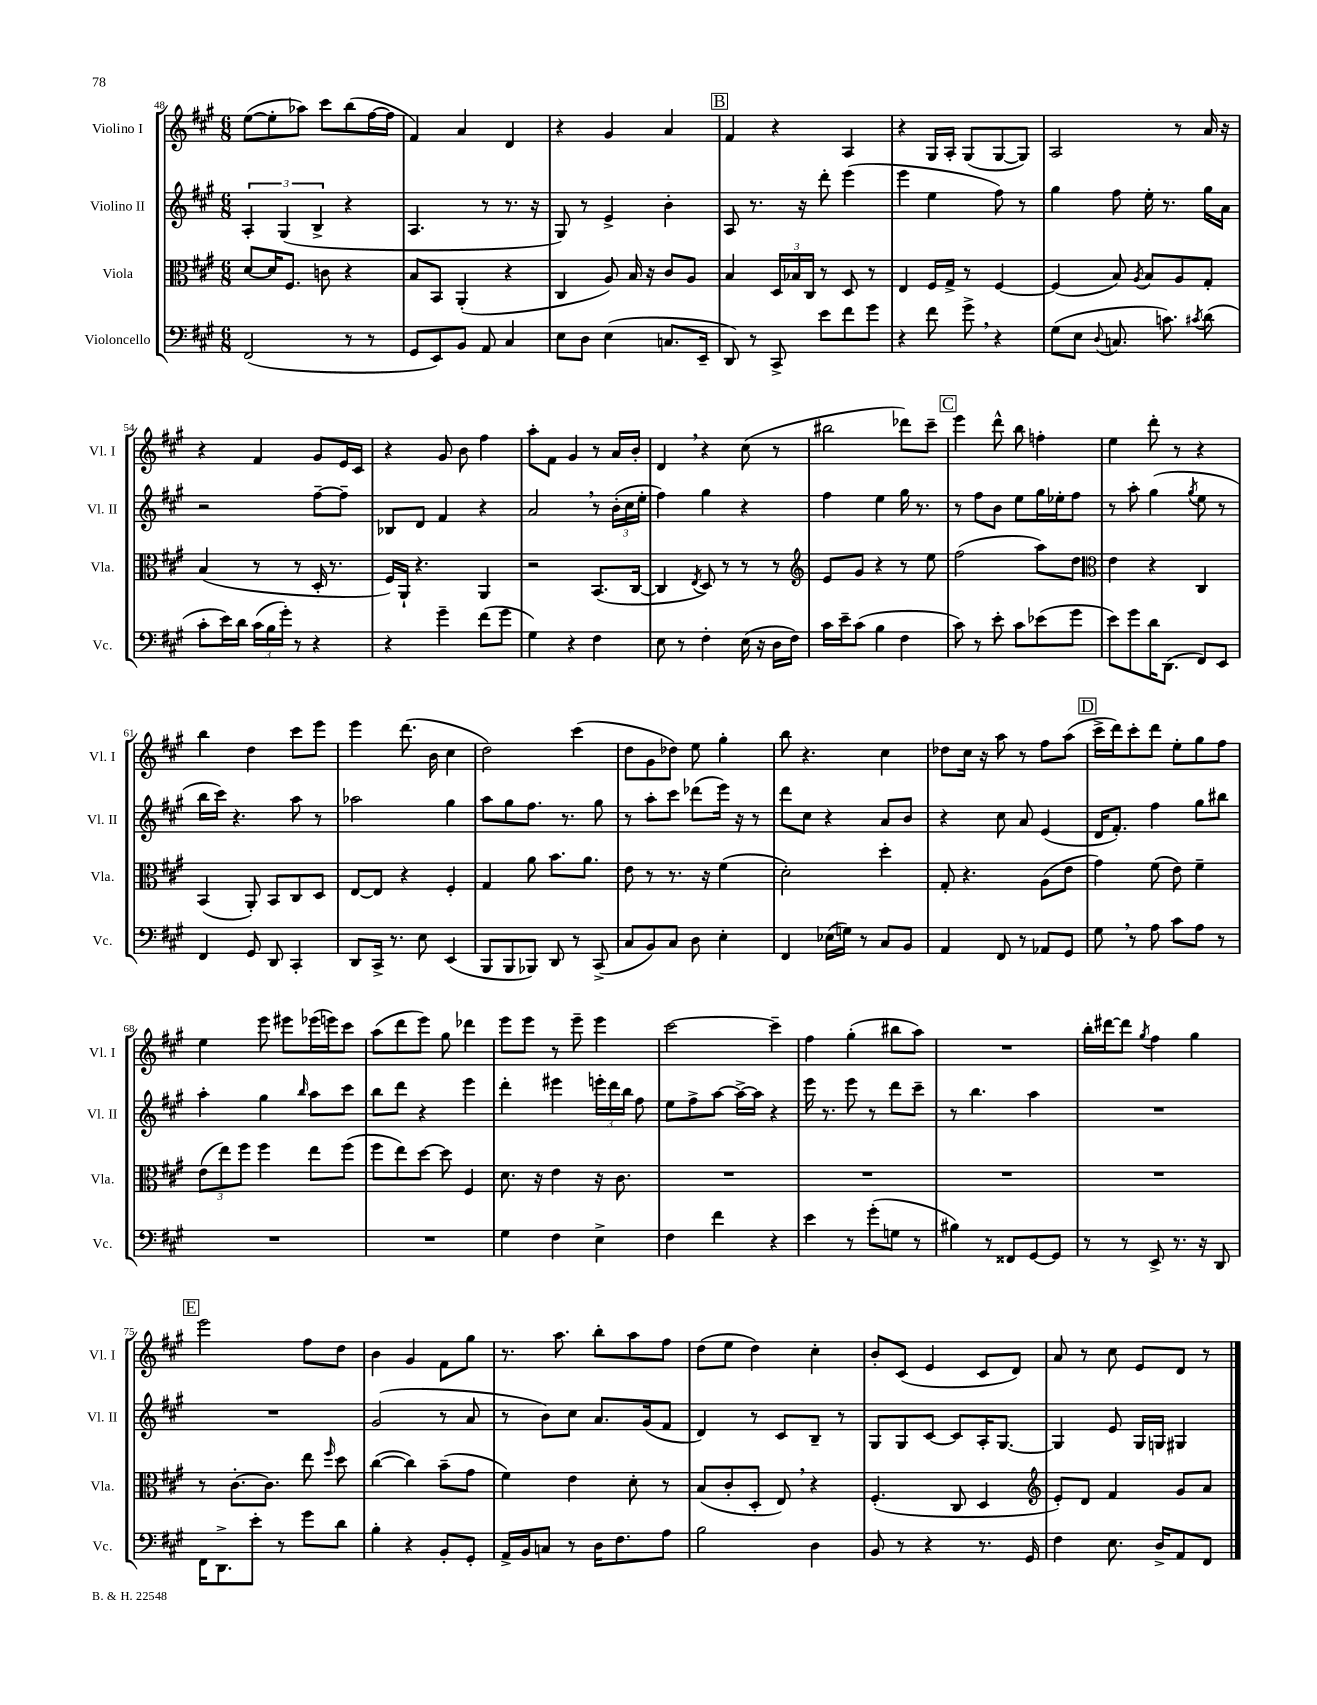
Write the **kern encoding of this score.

**kern	**kern	**kern	**kern
*part4	*part3	*part2	*part1
*staff4	*staff3	*staff2	*staff1
*I"Violoncello	*I"Viola	*I"Violino II	*I"Violino I
*I'Vc.	*I'Vla.	*I'Vl. II	*I'Vl. I
*clefF4	*clefC3	*clefG2	*clefG2
*k[f#c#g#]	*k[f#c#g#]	*k[f#c#g#]	*k[f#c#g#]
*M6/8	*M6/8	*M6/8	*M6/8
=48	=48	=48	=48
(2FF#/	[8d/L	6A'/	([8ee\L
.	16d/K]	.	8ee'\]
.	.	(6G#/	.
.	8.F#/J	.	.
.	.	.	8aa-X\J)
.	.	6B^/	.
.	8cn\	.	8ccc#\L
8r	4r	4r	(8bb\
8r	.	.	[16ff#\L
.	.	.	16ff#\JJ]
=49	=49	=49	=49
8GG#/L	8B/L	4.A/	4f#/)
8EE/)	8BB/J	.	.
8BB/J	(4AA'/	.	4a/
8AA/	.	8r	.
4C#/	4r	8.r	4d/
.	.	16r	.
=50	=50	=50	=50
8E\L	4C#/	8G#/)	4r
8D\J	.	8r	.
(4E\	8A/)	4e^/	4g#/
.	16B/	.	.
.	16r	.	.
8.Cn/L	8c#/L	4b'\	4a/
.	8A/J	.	.
16EE~/Jk	.	.	.
!!LO:REH:place=s1:t=B
=51	=51	=51	=51
8DD/)	4B/	8A/	4f#/
8r	.	8.r	.
8CC#^/	24D/LL	.	4r
.	24B-X/	.	.
.	.	16r	.
.	24C#/JJ	.	.
8e\L	8r	8ddd'\	.
8f#\	8D/	(4eee\	4A/
8g#\J	8r	.	.
=52	=52	=52	=52
4r	4E/	4eee\	4r
8f#\	16F#/LL	4ee\	16G#/LL
.	16G#^/JJ	.	16A'/JJ
8g#^,\	8r	.	(8G#/L
4r	[4F#/	8ff#\)	[8G#/
.	.	8r	8G#/J])
=53	=53	=53	=53
(8G#\L	(4F#/]	4gg#\	2A/
8E\J	.	.	.
8qqD/	.	.	.
8.Cn/	8B/)	8ff#\	.
.	8qA/	.	.
.	8B/L	16ee'\	.
8.cn\)	.	8.r	.
.	8A/	.	8r
8qc#X/	.	.	.
(8d\	8G#'/J	16gg#\LL	16a/
.	.	16a\JJ	16r
!!LO:LB:g=z
=54	=54	=54	=54
8c#'\L	(4B/	2r	4r
16e\L)	.	.	.
16d\JJ	.	.	.
(24c#\LL	8r	.	4f#/
24B\	.	.	.
24g#'\JJ)	.	.	.
8r	8r	.	.
4r	16D'/	[8ff#~\L	8g#/L
.	8.r	.	.
.	.	8ff#~\J]	16e/L
.	.	.	16c#/JJ
=55	=55	=55	=55
4r	16F#/LL)	8B-X/L	4r
.	16AA`/JJ	.	.
.	4.r	8d/J	.
4g#~\	.	4f#/	8g#/
.	.	.	8b\
(8f#\L	4AA/	4r	4ff#\
8g#\J	.	.	.
=56	=56	=56	=56
4G#\)	2r	2a,/	8aa'\L
.	.	.	8f#\J
4r	.	.	4g#/
4F#\	(8.BB/L	8r	8r
.	.	(24b'\LL	16a/LL
.	.	24cc#\	.
.	[16C#/Jk	.	16b'/JJ
.	.	24ee'\JJ	.
=57	=57	=57	=57
8E\	4C#/]	4ff#\)	4d,/
8r	.	.	.
.	8qE/	.	.
4F#'\	8D/)	4gg#\	4r
.	8r	.	.
(16E\	8r	4r	(8cc#\
16r	.	.	.
16D\LL	8r	.	8r
16F#\JJ)	.	.	.
=58	=58	=58	=58
*	*clefG2	*	*
16c#\LL	8e/L	4ff#\	2bb#X\
16e~\J	.	.	.
(8c#\J	8g#/J	.	.
4B\	4r	4ee\	.
4F#\	8r	16gg#\	8ddd-X\L)
.	.	8.r	.
.	8ee\	.	8ccc#~\J
!!LO:REH:place=s1:t=C
=59	=59	=59	=59
8c#\)	(2ff#\	8r	4eee\
8r	.	8ff#\L	.
8e'\	.	8b\J	8ddd^^\
8c#\L	.	8ee\L	8bb\
(8e-X\	8aa\L)	16gg#\L	4ffn'\
.	.	16ee-X'\J	.
8g#\J	8dd\J	8ff#\J	.
=60	=60	=60	=60
*	*clefC3	*	*
8e\L)	4e\	8r	4ee\
8g#\	.	8aa'\	.
16d\K	4r	(4gg#\	8ddd'\
(8.DD\J	.	.	.
.	.	.	8r
.	.	8qgg#/	.
8FF#/L)	4C#/	8ee\	4r
8EE/J	.	8r	.
!!LO:LB:g=z
=61	=61	=61	=61
4FF#/	(4BB/	16bb\LL	4bb\
.	.	16ccc#\JJ)	.
.	.	4.r	.
8GG#/	8AA'/)	.	4dd\
8DD/	8BB/L	.	.
4CC#'/	8C#/	8aa\	8ccc#\L
.	8D/J	8r	8eee\J
=62	=62	=62	=62
8DD/L	[8E/L	2aa-X\	4eee\
16CC#^/Jk	8E/J]	.	.
8.r	.	.	.
.	4r	.	(8.ddd\
8E\	.	.	.
.	.	.	16b\
(4EE/	4F#'/	4gg#\	4cc#\
=63	=63	=63	=63
8BBB/L	4G#/	8aa\L	2dd\)
8BBB/	.	8gg#\	.
8BBB-X/J)	8a\	8.ff#\J	.
8DD/	8.b\L	.	.
.	.	8.r	.
8r	.	.	(4ccc#\
.	8.a\J	.	.
(8CC#^/	.	8gg#\	.
=64	=64	=64	=64
8C#/L	8e\	8r	8dd\L
8BB/)	8r	8aa'\L	8g#\
8C#/J	8.r	8ccc#\J	8dd-X\J)
8D\	.	(8ddd-X\L	8ee\
.	16r	.	.
4E'\	(4f#\	16eee\Jk)	4gg#'\
.	.	16r	.
.	.	8r	.
=65	=65	=65	=65
4FF#/	2d'\)	8ddd\L	8bb\
.	.	8cc#\J	4.r
(16E-X\LL	.	4r	.
16Gn\JJ)	.	.	.
8r	.	.	.
8C#/L	4dd'\	8a/L	4cc#\
8BB/J	.	8b/J	.
=66	=66	=66	=66
4AA/	8G#'/	4r	8dd-X\L
.	4.r	.	16cc#\Jk
.	.	.	16r
8FF#/	.	8cc#\	8aa\
8r	.	8a/	8r
8AA-X/L	(8A\L	(4e/	8ff#\L
8GG#/J	8e\J	.	(8aa\J
!!LO:REH:place=s1:t=D
=67	=67	=67	=67
8G#,\	4g#\)	16d/KL	16ccc#^\LL
.	.	8.f#'/J)	16ddd\J)
8r	.	.	8ccc#'\
8A\	(8f#\	4ff#\	8ddd\J
8c#\L	8e\)	.	8ee'\L
8A\J	4f#~\	8gg#\L	8gg#\
8r	.	8bb#X\J	8ff#\J
!!LO:LB:g=z
=68	=68	=68	=68
2.r	(12e\L	4aa'\	4ee\
.	12ee\)	.	.
.	12ff#\J	.	.
.	4ff#\	4gg#\	8eee\
.	.	.	8eee#X\L
.	.	16qqbb/	.
.	8ee\L	8aa\L	(16eee-X\L
.	.	.	16eeen\J)
.	(8ff#\J	8ccc#\J	8ccc#\J
=69	=69	=69	=69
2.r	8ff#\L	8bb\L	(8aa\L
.	8ee\)	8ddd\J	8ddd\
.	[8dd\J	4r	8eee\J)
.	8dd\]	.	8gg#\
.	4F#/	4eee\	4ddd-X\
=70	=70	=70	=70
4G#\	8.d\	4ddd'\	8eee\L
.	.	.	8eee\J
.	16r	.	.
4F#\	4e\	4eee#X\	8r
.	.	.	8eee~\
4E^\	16r	24eeen'\LL	4eee\
.	.	24ddd\	.
.	8.c#\	.	.
.	.	24bb\JJ	.
.	.	8ff#\	.
=71	=71	=71	=71
4F#\	2.r	8ee\L	[2ccc#\
.	.	8ff#^\	.
4f#\	.	[8aa\J	.
.	.	16aa^\LL_	.
.	.	16aa\JJ]	.
4r	.	4r	4ccc#~\]
=72	=72	=72	=72
4e\	2.r	16eee\	4ff#\
.	.	8.r	.
8r	.	8eee\	(4gg#'\
(8g#'\L	.	8r	.
8Gn\J	.	8ddd\L	8bb#X\L
8r	.	8ccc#~\J	8aa\J)
=73	=73	=73	=73
4B#X\)	2.r	8r	2.r
.	.	4.bb\	.
8r	.	.	.
8FF##X/L	.	.	.
[8GG#/	.	4aa\	.
8GG#/J]	.	.	.
=74	=74	=74	=74
8r	2.r	2.r	16bb'\LL
.	.	.	[16ddd#X\J
8r	.	.	8ddd#\J]
.	.	.	8qgg#/
8EE^/	.	.	4ff#\
8.r	.	.	.
.	.	.	4gg#\
16r	.	.	.
8DD/	.	.	.
!!LO:LB:g=z
!!LO:REH:place=s1:t=E
=75	=75	=75	=75
16FF#\KL	8r	2.r	2eee\
8.DD^\	.	.	.
.	[8.c#'\L	.	.
8e'\J	.	.	.
.	8.c#\J]	.	.
8r	.	.	.
8g#\L	8ee\	.	8ff#\L
.	16qqff#/	.	.
8d\J	8dd\	.	8dd\J
=76	=76	=76	=76
4B'\	([4cc#\	(2g#/	4b\
4r	4cc#\])	.	4g#/
8BB'/L	(8b~\L	8r	8f#\L
8GG#'/J	8g#\J	8a/	8gg#\J
=77	=77	=77	=77
16AA^/LL	4f#\)	8r	8.r
16BB/J	.	.	.
8Cn/J	.	8b\L)	.
.	.	.	8.aa\
8r	4e\	8cc#\J	.
16D\KL	.	8.a/L	8bb'\L
8.F#\	.	.	.
.	8d'\	.	8aa\
.	.	(16g#/k	.
8A\J	8r	8f#/J	8ff#\J
=78	=78	=78	=78
2B\	(8B/L	4d/)	(8dd\L
.	8c#'/	.	8ee\J
.	8D'/J	8r	4dd\)
.	8E,/)	8c#/L	.
4D\	4r	8B~/J	4cc#'\
.	.	8r	.
=79	=79	=79	=79
8BB/	(4.F#'/	8G#/L	8b'/L
8r	.	8G#/	(8c#/J
4r	.	[8c#/J	4e/
.	8C#/	8c#/L]	.
8.r	4D/	16A'/K	8c#/L
.	.	[8.G#/J	.
.	.	.	8d/J)
16GG#/	.	.	.
=80	=80	=80	=80
*	*clefG2	*	*
4F#\	8e'/L)	4G#/]	8a/
.	8d/J	.	8r
8.E\	4f#/	8e/	8cc#\
.	.	16G#/LL	8e/L
16D^/KL	.	16Gn/JJ	.
8AA/	8g#/L	4G#X/	8d/J
8FF#/J	8a/J	.	8r
==	==	==	==
*-	*-	*-	*-
